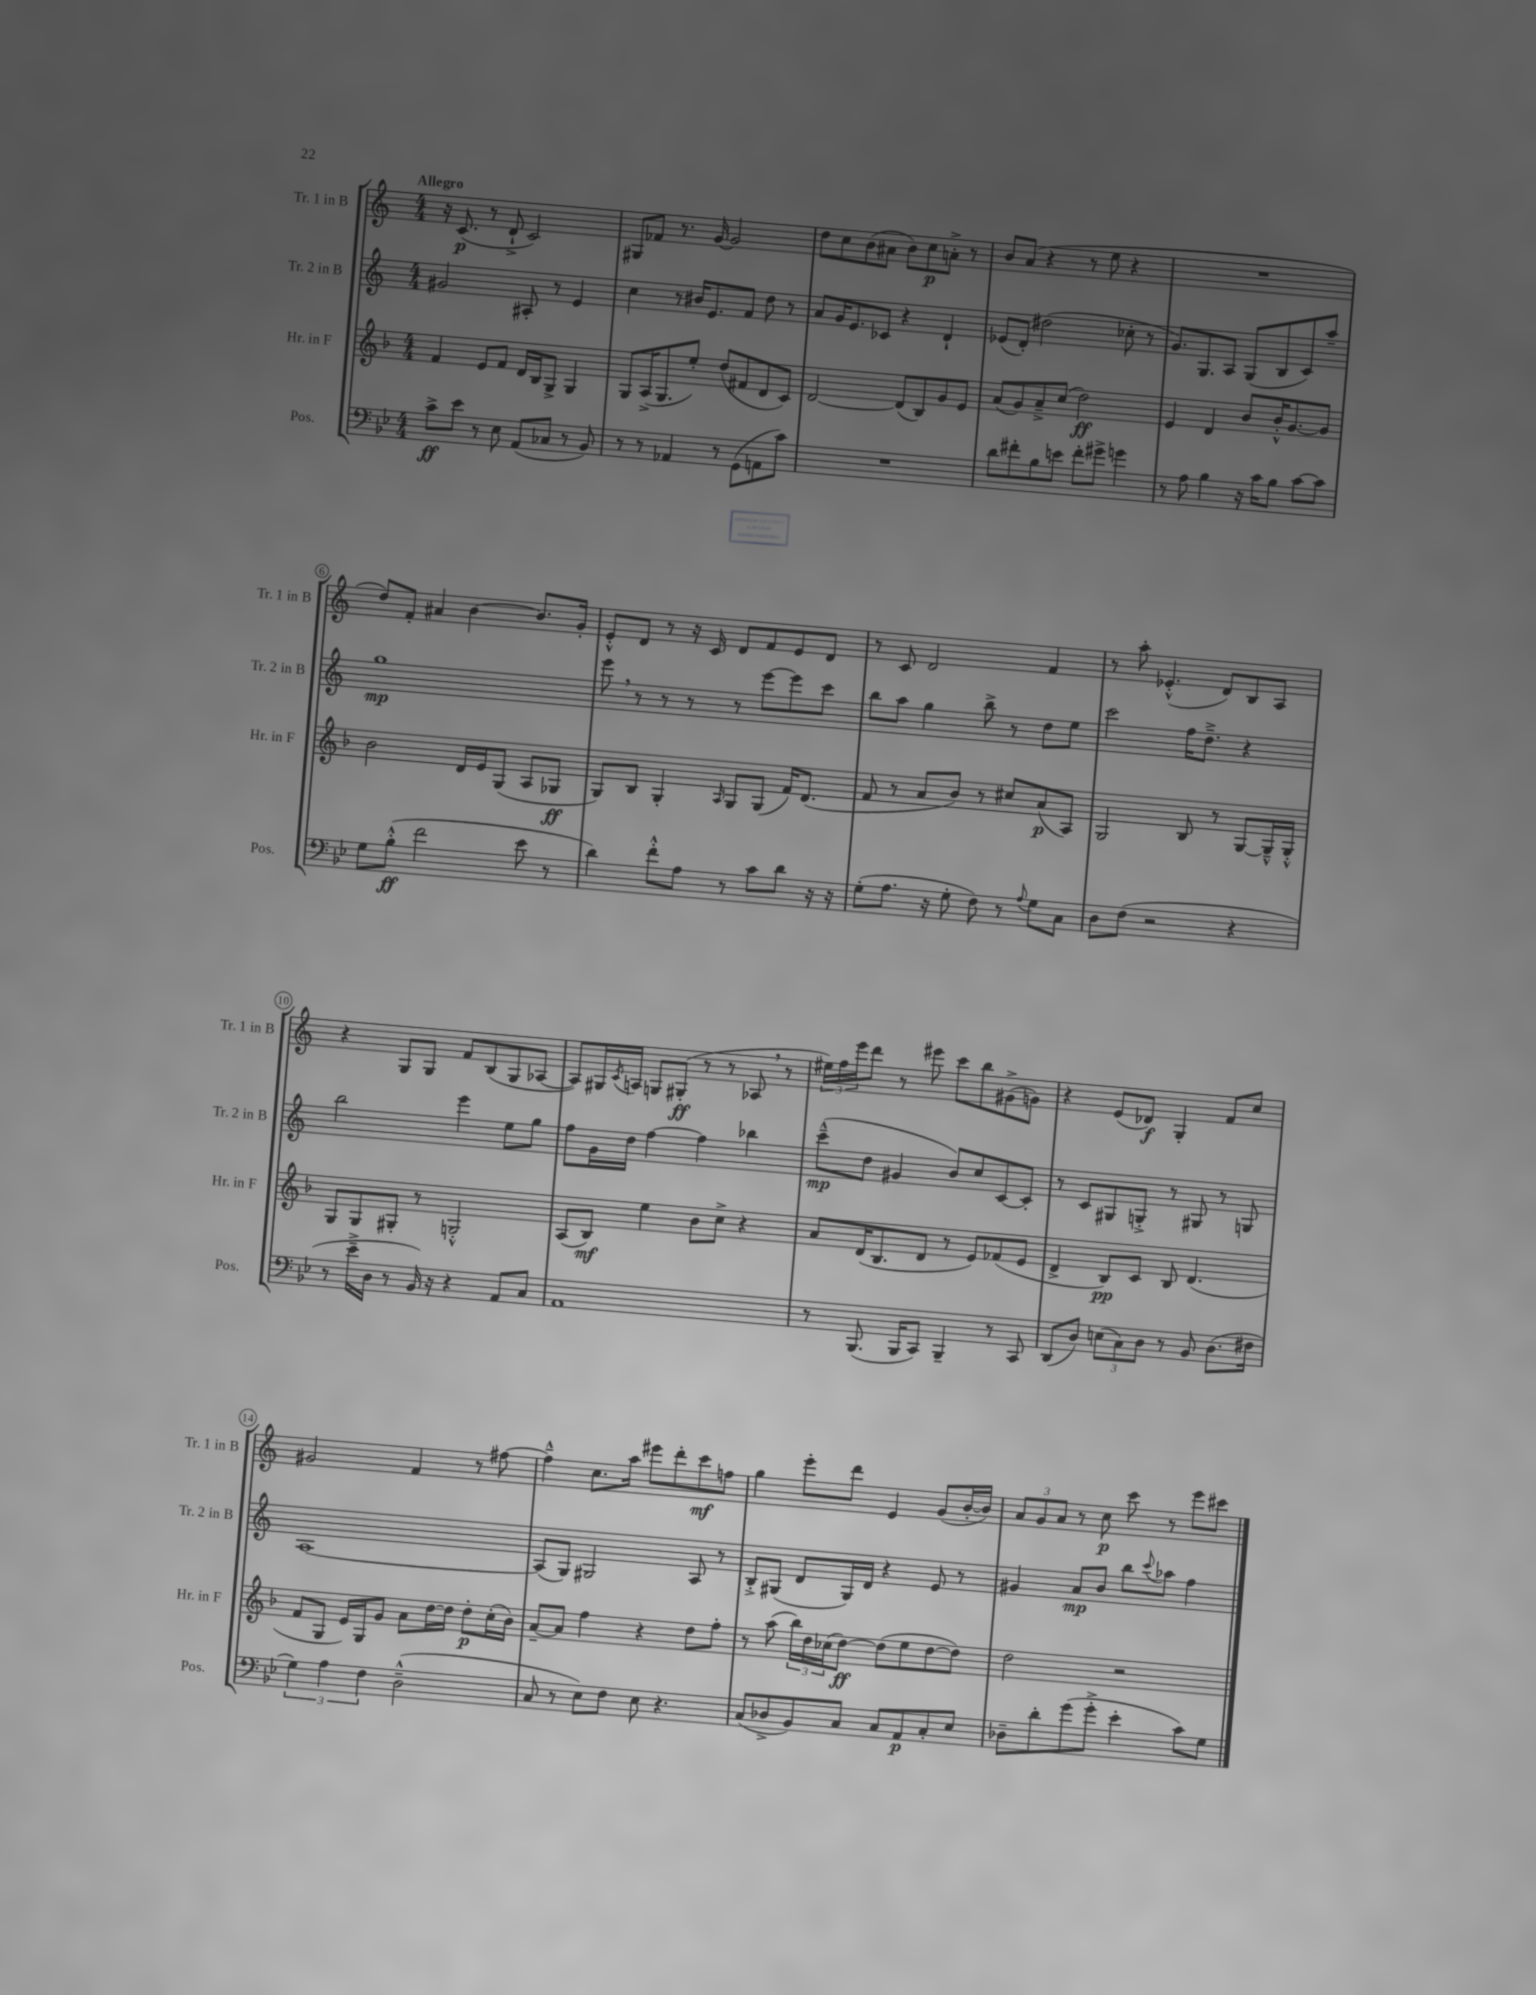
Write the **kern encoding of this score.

**kern	**kern	**kern	**kern
*staff4	*staff3	*staff2	*staff1
*clefF4	*clefG2	*clefG2	*clefG2
*k[b-e-]	*k[b-]	*k[]	*k[]
*M4/4	*M4/4	*M4/4	*M4/4
8c^\L	4f/	2g#/	16r
.	.	.	(8.c/
8e-\J	.	.	.
8r	8e/L	.	8r
8E-\	8f/J	.	8d`^/
(8AA/L	16d/LL	8A#'/	2c/)
.	16B-/J	.	.
8C-/J	8G^/J	8r	.
8r	4G/	4e/	.
8BB-/)	.	.	.
=	=	=	=
8r	8G/L	4cc\	8G#/L
8r	(16A^/K	.	8f-/J
.	8.G/	.	.
4AA-/	.	8r	8.r
.	8ee'/J)	16b#/LK	.
.	.	8.e/	[16g/
8r	(8dd/L	.	2g/]
(8GG\L	8f#/	8f/J	.
8AA\	8d/	8dd\	.
8c\J)	8c/J)	8r	.
=	=	=	=
1r	[2d/	8a/L	8dd\L
.	.	16g/K	8cc\
.	.	8.e/	.
.	.	.	(8b\
.	.	8c-/J	8a#\J
.	(8d/]L	4r	8b\L)
.	8B-/)	.	8cc\
.	8g/	4d`/	8a'^\J
.	8e/J	.	8r
=	=	=	=
8d\L	(8a/L	(8e-/L	8b/L
8f#'\	8g/)	8d'/J)	(8a/J
8B-\	8a~^/	(2dd#\	4r
8e\J	(8cc/J	.	.
8f#'\L	2dd\)	.	8r
8g#^\J	.	.	8ee\
4g\	.	8cc-'\	4r
.	.	8r	.
=	=	=	=
8r	4e/	8.g/L)	1r
8A\	.	.	.
.	.	8.G/	.
4B-\	4d/	.	.
.	.	8A/J	.
16r	8b-/L	(8G/L	.
16c\LK	.	.	.
8B-\J	16b-'^^/K	8B/	.
.	[8.g/	.	.
[8c\L	.	8c/)	.
8c\]J	8g/]J	8aa~/J	.
=	=	=	=
8G\L	2b-\	1gg	8dd/L)
(8B-'^^\J	.	.	8f'/J
2f\	.	.	4a#/
.	16d/LL	.	[4b\
.	16e/J	.	.
.	(8G/J	.	.
8e-\	8A/L	.	8.b/]L
8r	8G-/J	.	.
.	.	.	16g'/Jk
=	=	=	=
4d\)	8G/L)	8eee\	8e'^^/L
.	8B-/J	8r	8d/J
8f'^^\L	4G'/	8r	8r
8A\J	.	8r	16r
.	.	.	16c/
.	16qqA/	.	.
8r	8G/L	8r	8d/L
8c\L	(8G/J	[8eee\L	8f/
8d\J	16f/LK)	8eee\]	8e/
.	(8.d/J	.	.
16r	.	8ccc\J	8d/J
16r	.	.	.
=	=	=	=
(8G'\L	8f/	8bb\L	8r
8.A\J	8r	8aa\J	8c/
.	8a/L	4gg\	2d/
16r	.	.	.
8G'\	8b-/J)	.	.
8F\)	8r	8bb^\	.
8r	8cc#/L	8r	.
8qqA/	.	.	.
8G\L	(8a/	8dd\L	4f/
8C\J	8A/J)	8ee\J	.
=	=	=	=
8D\L	2G/	2ccc\	8r
(8F\J	.	.	8aa'\
2r	.	.	(4.e-'^^/
.	8B-/	16ff\LK	.
.	.	8.dd~^\J	.
.	8r	.	8d/L)
4r	[8G/L	4r	8B/
.	16G~^^/]L	.	8A/J
.	16G'^^/JJ	.	.
=	=	=	=
8r	8G/L	2bb\	4r
16e-~^\LL	8G/	.	.
16D\JJ	.	.	.
8r	8G#'/J	.	8G/L
16BB-/)	8r	.	8G/J
16r	.	.	.
4r	2G'^^/	4eee\	8f/L
.	.	.	(8B/
8AA/L	.	8ee\L	8G/
8C/J	.	8gg\J	[8A-/J
=	=	=	=
1AA	(8A/L	8ff\L	8A-/]L)
.	8B-/J)	16g\L	16G#/L
.	.	.	8qc/
.	.	16dd\JJ	16A/JJ
.	4ee\	[4ff\	8G/L
.	.	.	(8G#'/J
.	8b-\L	4ff\]	8r
.	8cc^\J	.	8r
.	4r	4bb-\	8A-/
.	.	.	8r
=	=	=	=
8r	8a/L	(8ccc~^^\L	24ee#\LL)
.	.	.	24ff\
.	.	.	24eee\J
(8.BBB-/	(16d/K	8dd\J	8ddd\J
.	8.B-/	.	.
.	.	4g#/	8r
16BBB-/LK	.	.	.
8CC/J)	8d/J	.	8eee#\
4BBB-~/	8r	8b/L)	8ccc\L
.	8e/L)	8cc/	8bb\
8r	(8f-/	[8c/	(8g#^\
8CC/	8e/J	8c'/]J	8g\J)
=	=	=	=
(8DD/L	4d^/	8r	4r
8D/J)	.	8c/L	.
(12E\L	8B-/L)	8G#/	(8e/L
12C\)	.	.	.
.	8c/J	8G'^/J	8d-/J)
12D\J	.	.	.
8r	8B-/	8r	4G'/
8BB-/	(4.d/	8G#/	.
(8.D\L	.	8r	8f/L
.	.	8G/	8cc/J
16F#\Jk	.	.	.
=	=	=	=
6G\)	8f/L	[1A	2g#/
.	8G/J	.	.
6A\	.	.	.
.	16e/LL)	.	.
.	16G/J	.	.
6F\	.	.	.
.	8g/J	.	.
(2D~^^\	8a\L	.	4f/
.	[16dd\L	.	.
.	16dd\]JJ	.	.
.	8dd'\L	.	8r
.	(16cc'\L	.	[8ff#\
.	16b-\JJ)	.	.
=	=	=	=
8C/	[8a~/L	(8A/]L	4ff#~^^\]
8r	8a/]J	8G/J)	.
8E-\L)	4ff\	2G#/	8.cc\L
8F\J	.	.	.
.	.	.	16aa\Jk
8E-\	4r	.	8eee#\L
4.r	.	.	8ddd'\
.	8dd\L	8A/	8ccc\
.	8ff'\J	8r	8ff\J
=	=	=	=
(8C/L	8r	8B'^/L	4gg\
8D-^/	(8aa\	(8G#/J	.
8BB-/)	24bb-\LL)	8d/L	8eee'\L
.	24dd\	.	.
.	(24cc-\J	.	.
8C/J	[8dd\J)	16G#/L)	8ddd\J
.	.	16d/JJ	.
8C/L	(8dd\]L	4r	4e/
8AA/	8ee\	.	.
8C'/	[8dd\	8e/	(8g/L
8E-/J	8dd\]J)	8r	[16b'/L
.	.	.	16b/]JJ)
=	=	=	=
8D-~\L	2dd\	4g#/	12a/L
.	.	.	12g/
8d'\	.	.	.
.	.	.	12a/J
(8g\	.	8a/L	8r
8g'^\J	.	8b/J	8cc\
4e-'\	2r	8bb\L	8ccc\
.	.	8qqccc/	.
.	.	8aa-\J	8r
8c\L)	.	4ff\	8eee\L
8G\J	.	.	8ccc#\J
==	==	==	==
*-	*-	*-	*-
